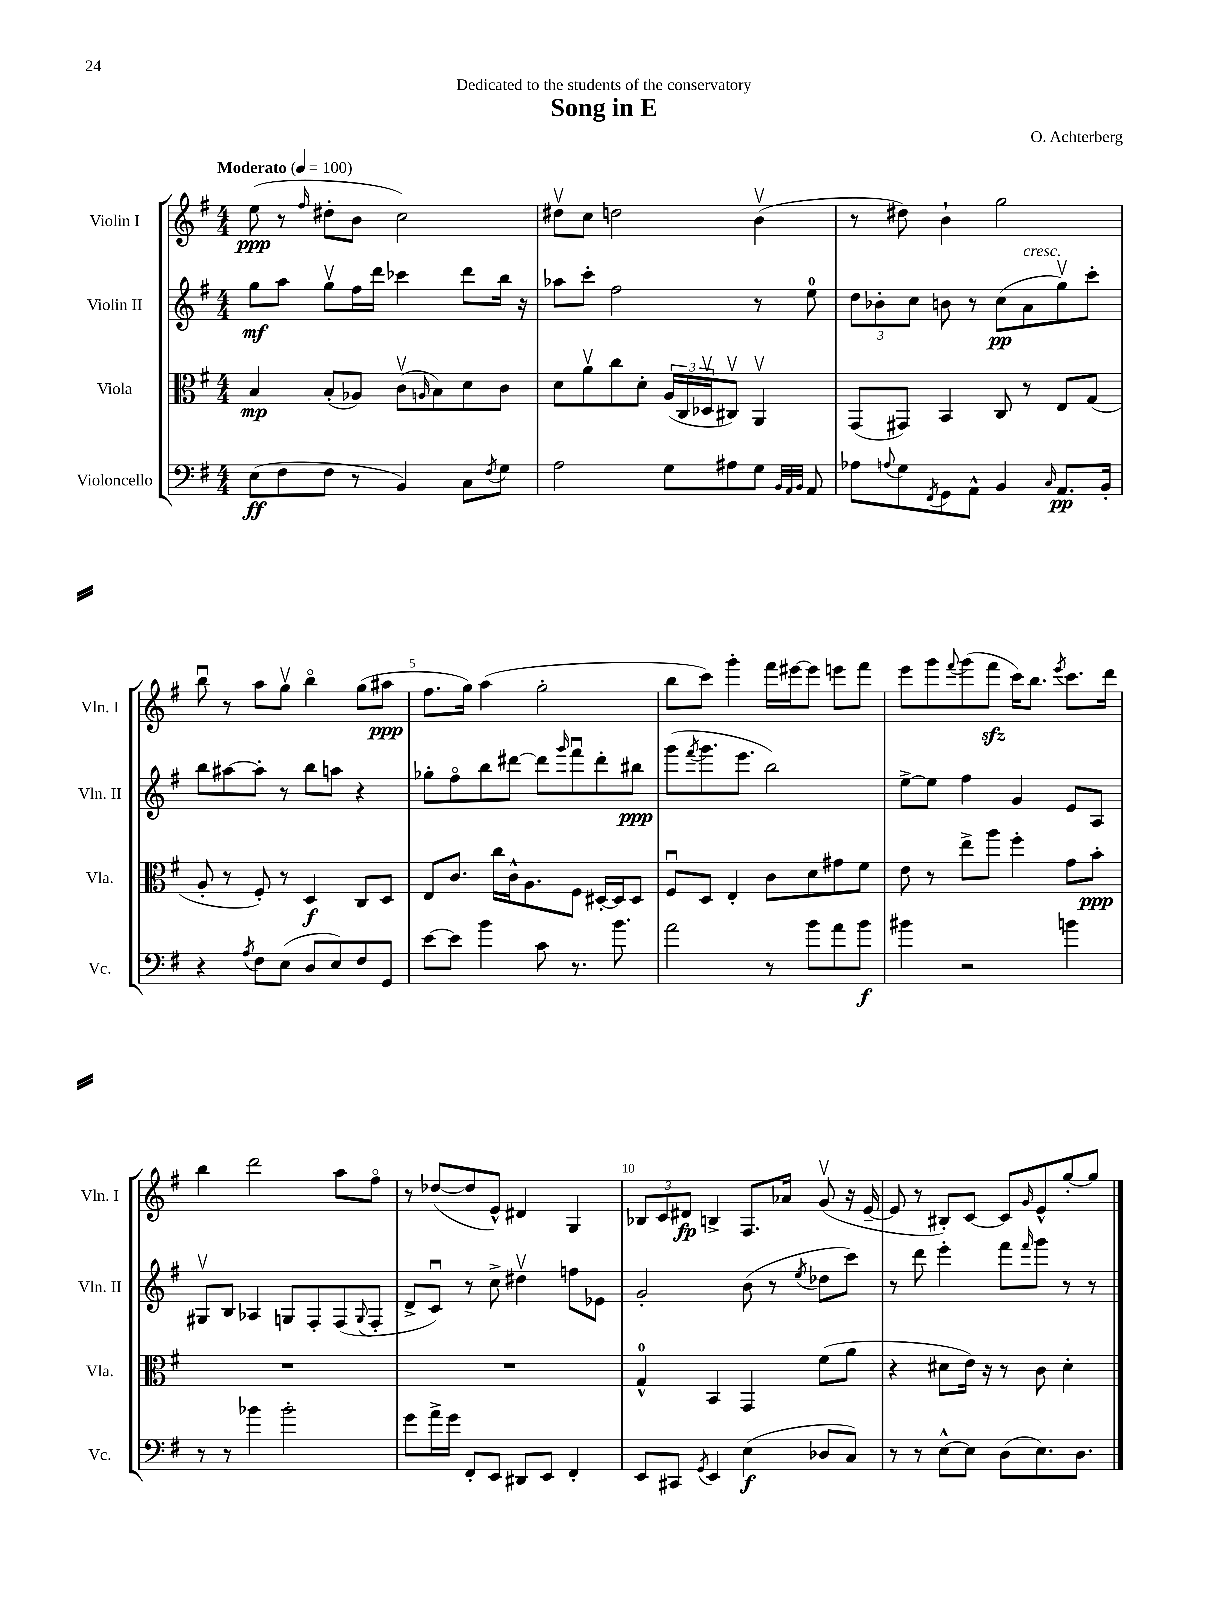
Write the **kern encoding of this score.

**kern	**kern	**kern	**kern
*staff4	*staff3	*staff2	*staff1
*clefF4	*clefC3	*clefG2	*clefG2
*k[f#]	*k[f#]	*k[f#]	*k[f#]
*M4/4	*M4/4	*M4/4	*M4/4
*MM100	*MM100	*MM100	*MM100
(8E	4B	8gg	(8ee
8F#	.	8aa	8r
.	.	.	16qqff#
8F#	(8B'	8ggv	8dd#'
8r	8A-)	16ff#	8b
.	.	16ddd	.
4BB)	(8cv	4ccc-	2cc)
.	16qqA	.	.
.	8B)	.	.
8C	8d	8ddd	.
8qF#	.	.	.
8G	8c	16bb	.
.	.	16r	.
=	=	=	=
2A	8d	8aa-	8dd#v
.	8av	8ccc'	8cc
.	8cc	2ff#	2dd
.	8d'	.	.
8G	(24A	.	.
.	24C	.	.
.	24D-v	.	.
8A#	8C#v)	.	.
8G	4AAv	8r	(4bv
32qqBB	.	.	.
32qqAA	.	.	.
32qqBB	.	.	.
8AA	.	8ee	.
=	=	=	=
8A-	(8GG	12dd	8r
.	.	12b-'	.
8qqA	.	.	.
8G	8GG#)	.	8dd#)
.	.	12cc	.
8qFF#	.	.	.
8GG	4BB	8b	4b`
8AA^^	.	8r	.
4BB	8C	(8cc	2gg
.	8r	8a	.
16qqC	.	.	.
8.AA	8E	8ggv)	.
.	(8G	8ccc'	.
16BB'	.	.	.
=	=	=	=
4r	8A'	8bb	8bbu
.	8r	[8aa#	8r
8qA	.	.	.
8F#	8F#')	8aa#']	8aa
(8E	8r	8r	8ggv
8D	4D	8bb	4bbo
8E)	.	8aa	.
8F#	8C	4r	(8gg
8GG	8D	.	8aa#
=	=	=	=
[8e	8E	8gg-'	8.ff#
8e]	8.c	8ff#o	.
.	.	.	16gg)
4b	.	8bb	(4aa
.	16cc	.	.
.	16c^^	[8ddd#	.
.	8.A	.	.
8c	.	8ddd#]	2gg'
.	.	16qqggg	.
8.r	8F#	8fff#u	.
.	[16D#'	8ddd#'	.
8.b	16D#]	.	.
.	8D#	8bb#	.
=	=	=	=
2a	8F#u	(8ggg	8bb
.	.	8qfff#	.
.	8D	8.ggg	8ccc)
.	4E'	.	4ggg'
.	.	8.eee	.
8r	8c	2bb)	16fff#
.	.	.	[16eee#
8b	8d	.	8eee#]
8a	8g#	.	8eee
8b	8f#	.	8fff#
=	=	=	=
4b#	8e	[8ee^	8eee
.	8r	8ee]	8ggg
.	.	.	8qqfff#
2r	8ee^	4ff#	(8ggg
.	8aa	.	8fff#
.	4ff#'	4g	16ccc)
.	.	.	8.bb
.	.	.	8qeee
4b	8g	8e	8.ccc
.	8b'	8A	.
.	.	.	16ddd
=	=	=	=
8r	1r	8G#v	4bb
8r	.	8B	.
4b-	.	4A-	2ddd
2b-'	.	8G	.
.	.	8F#'	.
.	.	(8F#	8aa
.	.	8qqG	.
.	.	8F#'	8ff#o
=	=	=	=
8g	1r	8d^	8r
16a^	.	8cu)	([8dd-
16g	.	.	.
8FF#'	.	8r	8dd-]
8EE	.	8cc^	8e^^)
8DD#	.	4dd#v	4d#
8EE	.	.	.
4FF#'	.	8ff	4G
.	.	8e-	.
=	=	=	=
8EE	4G^^	2g'	12B-
.	.	.	12c
8CC#	.	.	.
.	.	.	12d#
8qGG	.	.	.
4EE	4BB	.	4B^
(4E	4GG	(8b	8.F#
.	.	8r	.
.	.	.	16a-
.	.	8qee	.
8D-	(8f#	8dd-	(8gv
8C)	8a	8ccc)	16r
.	.	.	[16e~
=	=	=	=
8r	4r	8r	8e]
8r	.	8ddd	8r
[8E^^	8d#	4eee'	8B#')
8E]	16e)	.	[8c
.	16r	.	.
(8D	8r	8fff#	8c]
.	.	16qqfff#	16qqg
8.E)	8c	8ggg	8e^^
.	4d#'	8r	[8gg'
8.D	.	.	.
.	.	8r	8gg]
==	==	==	==
*-	*-	*-	*-
